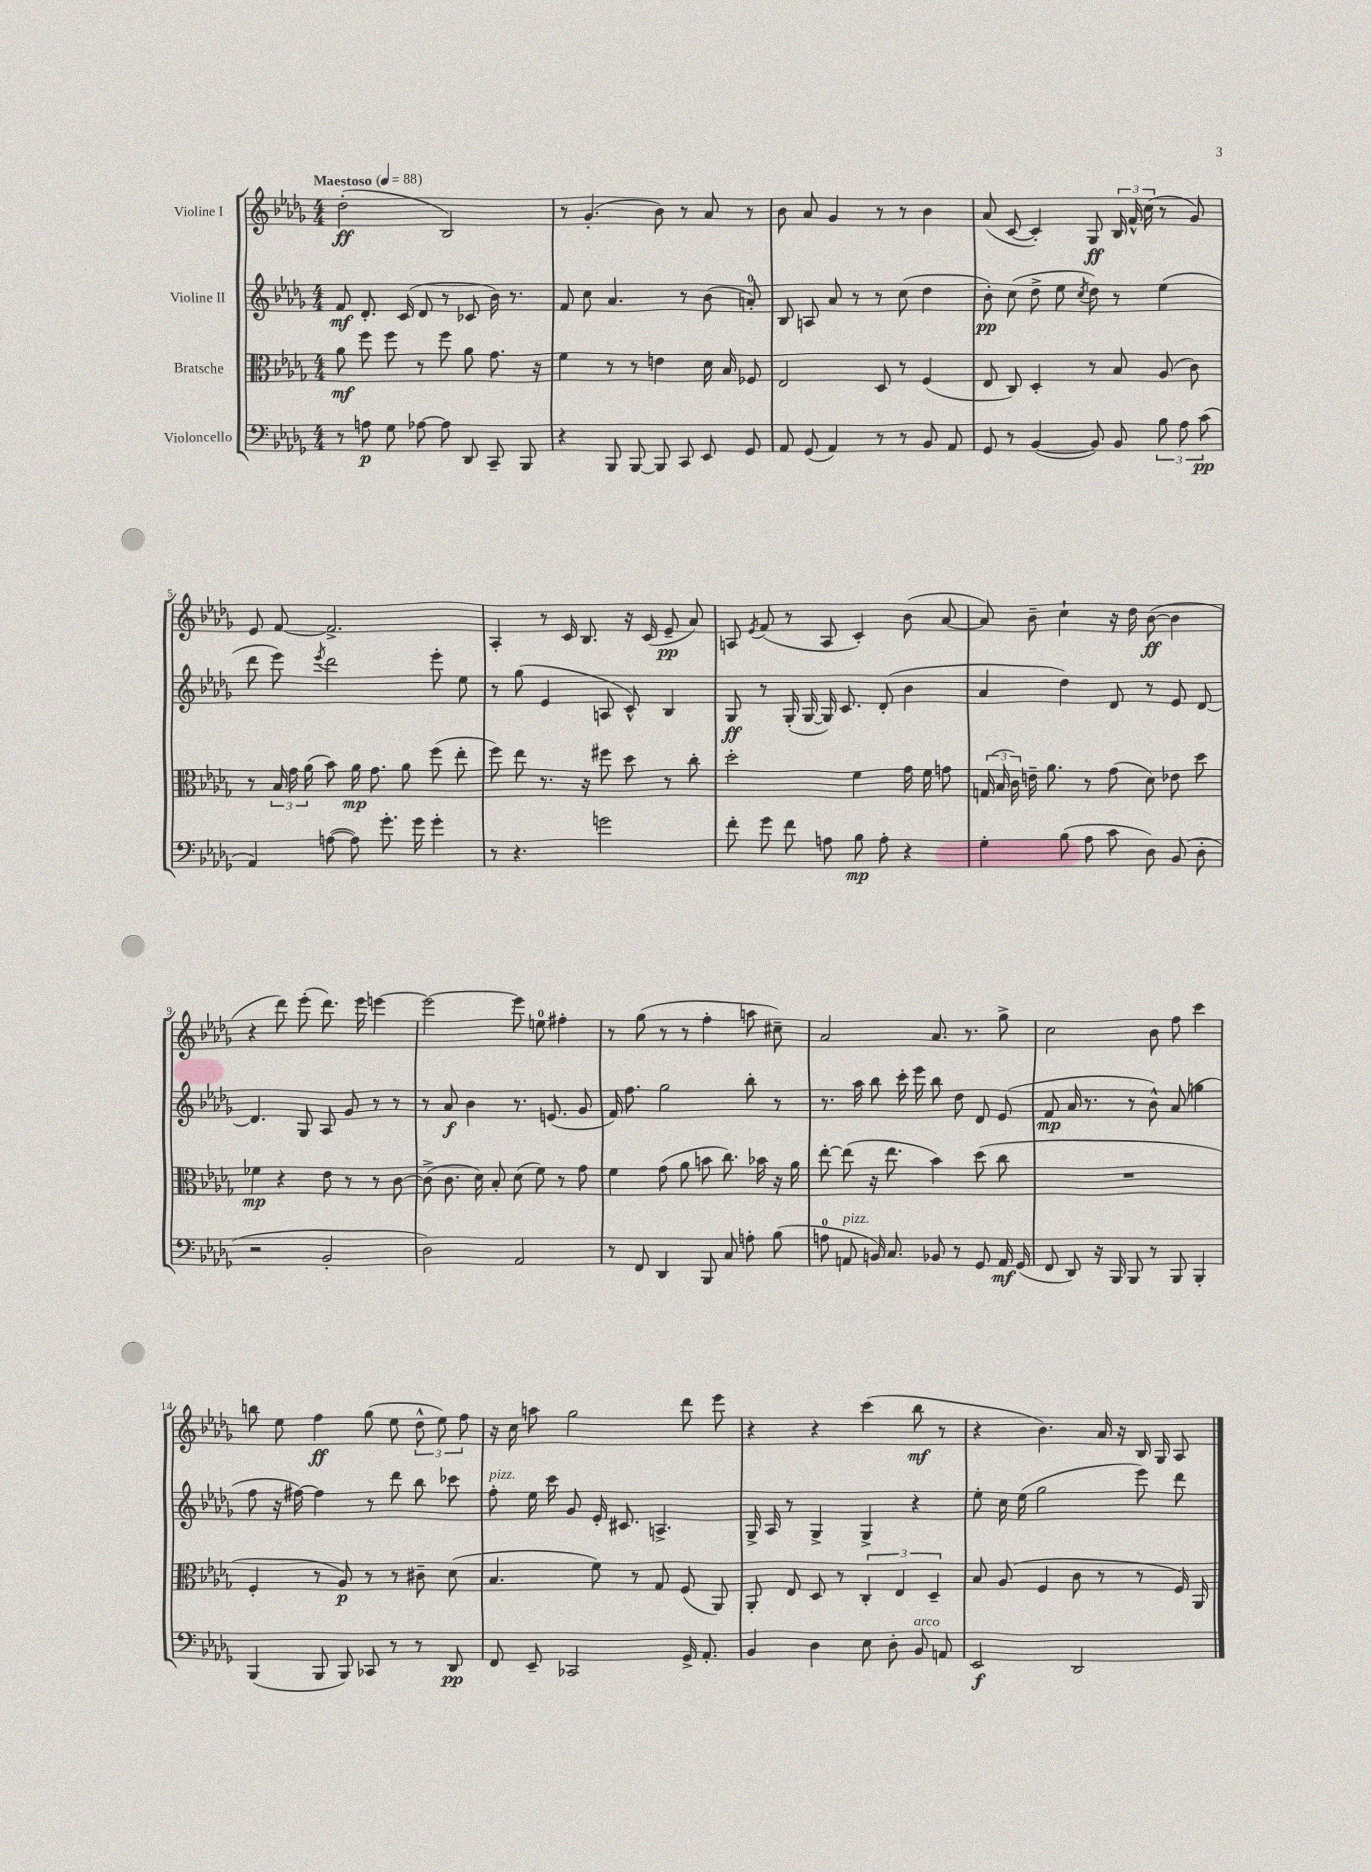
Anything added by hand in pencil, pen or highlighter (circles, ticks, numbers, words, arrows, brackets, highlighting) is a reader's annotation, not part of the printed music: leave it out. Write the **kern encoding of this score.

**kern	**kern	**kern	**kern
*staff4	*staff3	*staff2	*staff1
*clefF4	*clefC3	*clefG2	*clefG2
*k[b-e-a-d-g-]	*k[b-e-a-d-g-]	*k[b-e-a-d-g-]	*k[b-e-a-d-g-]
*M4/4	*M4/4	*M4/4	*M4/4
*MM88	*MM88	*MM88	*MM88
8r	8a-	8f	(2dd-'
8A	8ff	8.d-'	.
8G-	8ff	.	.
.	.	(16c	.
[8A-	8r	8d-	.
8A-]	8ff	8r	2B-)
8DD-	8a-	8c-	.
8CC~	8.g-	16b-)	.
.	.	8.r	.
8BBB-	.	.	.
.	16r	.	.
=	=	=	=
4r	4f	8f	8r
.	.	8cc	(4.g-'
8BBB-	8r	4.a-	.
[8BBB-	8r	.	.
8BBB-]	4e	.	8b-)
8CC	.	8r	8r
8EE-	16d-	(8b-	8a-
.	16B-	.	.
8GG-	8F-	8a')	8r
=	=	=	=
8AA-	2E-	8B-	8b-
(8GG-	.	8A	8a-
4AA-)	.	8a-	4g-
.	.	8r	.
8r	8D-	8r	8r
8r	8r	(8cc	8r
8BB-	(4F	4dd-	4b-
8AA-	.	.	.
=	=	=	=
8GG-	8E-	8b-')	(8a-
8r	8C)	(8cc	[8c
([4BB-	4D-'	8dd-^	4c'])
.	.	8ee-	.
.	.	8qcc	.
8BB-])	8r	8dd-)	8G-
8BB-	8B-	8r	24B-
.	.	.	24f^^
.	.	.	(24cc
12B-	(8A-	(4ee-	8r
12A-	.	.	.
.	8c)	.	8g-)
(12c	.	.	.
=	=	=	=
4AA-)	8r	8ddd-	8e-
.	24B-	8eee-)	[8f
.	24g-	.	.
.	(24a-	.	.
.	.	8qeee-	.
([8A	8b-)	2ddd-	2.f^]
8A])	16a-	.	.
.	8.g-	.	.
8.g-'	.	.	.
.	8a-	.	.
16g-	.	.	.
4g-'	(8ff	8eee-'	.
.	8ee-'	8ee-	.
=	=	=	=
8r	8ff)	8r	4A-'
4.r	8ee-	(8gg-	.
.	8.r	4e-	8r
.	.	.	16c
.	16r	.	8.B-
2g	8ff#	8A	.
.	8dd-	8c^^)	16r
.	.	.	(16c
.	8r	4B-	8e-~
.	8cc'	.	8a-)
=	=	=	=
8f'	2dd-'	8G-	8A
.	.	.	8qe-
8g-	.	8r	(8f
8f	.	(16G-'	8r
.	.	[16G-	.
8A	.	16G-])	8A
.	.	8.c	.
8B-	4f	.	4c')
8A'	.	(8d-'	.
4r	16g-	4b-	(8b-
.	16f	.	.
.	8g	.	[8a-
=	=	=	=
4G-'	(24G	4a-	8a-])
.	24B-	.	.
.	24c)	.	.
.	16e~	.	8b-~
.	8.a-	.	.
(8B-	.	4dd-)	4cc`
8A-	8r	.	.
8c	(8g-	8d-	16r
.	.	.	16dd-
8D-)	8d-)	8r	([8b-
(8BB-	8e-	8e-	4b-]
8D-'	8dd-	[8d-	.
=	=	=	=
2r	4f-	4.d-]	4r
.	4r	.	8ddd-)
.	.	8G-	(8eee-'
2BB-'	8e-	8A-	8.ddd-)
.	8r	8g-	.
.	.	.	16eee-
.	8r	8r	[4eee
.	[8c	8r	.
=	=	=	=
2D-)	(8c^]	8r	2eee_
.	8.c	8a-	.
.	.	4b-	.
.	16d-)	.	.
.	8B-'	.	.
2AA-	(8d-	8.r	8eee]
.	8f)	.	8ee
.	.	(8.e	.
.	8r	.	4ff#'
.	8g-	8g-	.
=	=	=	=
8r	4f	16f)	8r
.	.	8.ff	.
8FF	.	.	(8gg-
4DD-	(8g-	2gg-	8r
.	8a-	.	8r
8BBB-	8b	.	4ff'
8C	8.cc)	.	.
8A'	.	8bb-'	8aa
.	16b-	.	.
(8B-	16r	8r	8cc#~)
.	16a-	.	.
=	=	=	=
8A	[8ee-'	8.r	2a-
8AA	(8ee-]	.	.
.	.	16aa-	.
16BB)	16r	8bb-	.
8.C	8.ee-	.	.
.	.	16ccc'	.
.	.	16eee-	.
8BB-	4b-)	8bb-	8.a-
8r	.	8dd-	.
.	.	.	8.r
8GG-	(8dd-	8d-	.
16AA	8cc	(8e-	8gg-^
(16GG-	.	.	.
=	=	=	=
8FF	1r	8f	2cc
8DD-)	.	16a-	.
.	.	8.r	.
16r	.	.	.
16BBB-	.	.	.
8BBB-	.	8r	.
8r	.	8b-^^)	8b-
8BBB-	.	(8a-	8ff
4BBB-'	.	4gg	4ccc
=	=	=	=
(4BBB-	4F'	8ff	8bb
.	.	16r	8ee-
.	.	[16ff#)	.
8BBB-	8r	4ff#]	4ff
8BBB-)	8A-)	.	.
8CC-	8r	8r	(8gg-
8r	8r	8ddd-	8ee-
8r	8c#~	8bb-	12dd-^^
.	.	.	12ee-)
8DD-	(8d-	8ccc-	.
.	.	.	12ff
=	=	=	=
8FF	4.B-	8ff'	16r
.	.	.	16cc
8EE-~	.	16ee-	8aa
.	.	16ccc	.
2CC-	.	8g-	2gg-
.	8f)	16e-'	.
.	.	8.c#	.
.	8r	.	.
.	8G-	4.A^	.
16GG-^	(8F	.	8ddd-
8.AA-'	.	.	.
.	8AA-)	.	8eee-
=	=	=	=
4BB-	8AA-'	16G-^	4r
.	.	16A-	.
.	8E-	8r	.
4D-	8D-	4G-^	4r
.	8r	.	.
8E-	6C'	4G-^	(4ccc
8D-'	.	.	.
.	6E-	.	.
8BB-	.	4r	8bb-
.	6D-~	.	.
8AA	.	.	8r
=	=	=	=
2EE-	8B-	8ee-'	4r
.	(8A-	16cc	.
.	.	(16ee-	.
.	4F	2gg-	4.b-)
2DD-	8c	.	.
.	8r	.	16a-
.	.	.	16r
.	8r	8eee-)	16B-
.	.	.	16G-
.	16F)	8ddd-	8A-
.	16AA-	.	.
==	==	==	==
*-	*-	*-	*-
